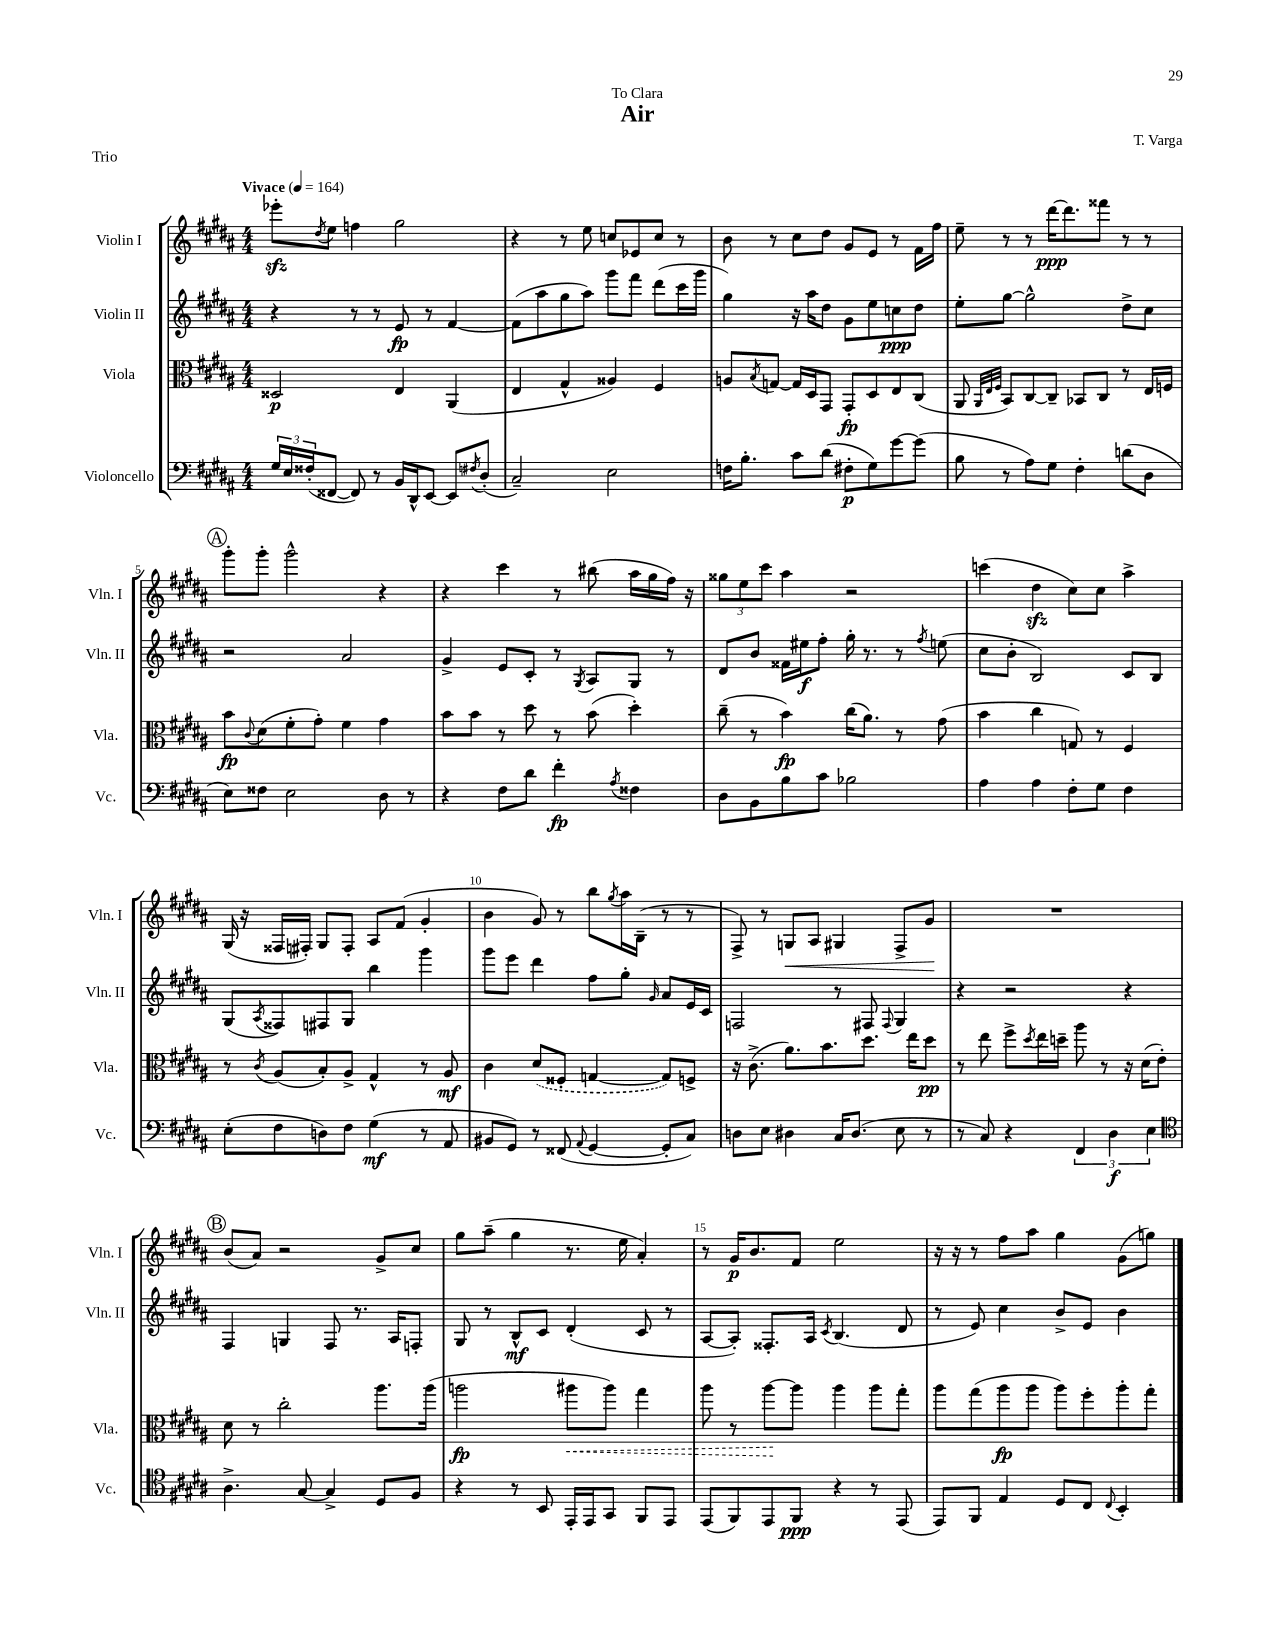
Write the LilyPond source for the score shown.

\header { title = "Air" composer = "T. Varga" dedication = "To Clara" piece = "Trio" }
<<
\new StaffGroup <<
\new Staff = "s0" \with { instrumentName = "Violin I" shortInstrumentName = "Vln. I" } {
    \clef treble \key b \major \numericTimeSignature \time 4/4 \tempo "Vivace" 4 = 164
    ees'''8-.\sfz \acciaccatura { dis''8 } e''8 f''4 gis''2 |
    r4 r8 e''8 c''8 ees'8 c''8 r8 |
    b'8 r8 cis''8 dis''8 gis'8 e'8 r8 fis'16 fis''16 |
    e''8-- r8 r8 dis'''16~\ppp dis'''8. fisis'''8 r8 r8 |
    \mark \markup { \circle "A" } gis'''8-. gis'''8-. gis'''2-^ r4 |
    r4 cis'''4 r8 bis''8( ais''16 gis''16 fis''16) r16 |
    \tuplet 3/2 { gisis''8 e''8 cis'''8 } ais''4 r2 |
    c'''4( dis''4\sfz cis''8) cis''8 ais''4-> |
    gis16( r16 fisis16 fis16-.) gis8 fis8-. ais8 fis'8( gis'4-. |
    b'4 gis'8) r8 b''8 \acciaccatura { gis''8 } ais''16 b16--( r8 r8 |
    fis8->) r8 g8\< ais8 gis4 fis8-> gis'8\! |
    R1 |
    \mark \markup { \circle "B" } b'8( ais'8) r2 gis'8-> cis''8 |
    gis''8 ais''8--( gis''4 r8. e''16 ais'4-.) |
    r8 gis'16\p b'8. fis'8 e''2 |
    r16 r16 r8 fis''8 ais''8 gis''4 gis'8( g''8) \bar "|." |
}
\new Staff = "s1" \with { instrumentName = "Violin II" shortInstrumentName = "Vln. II" } {
    \clef treble \key b \major \numericTimeSignature \time 4/4
    r4 r8 r8 e'8\fp r8 fis'4~ |
    fis'8( ais''8 gis''8 ais''8) gis'''8 fis'''8 dis'''8( cis'''16 gis'''16 |
    gis''4) r16 ais''16 dis''8 gis'8 e''8 c''8\ppp dis''8 |
    e''8-. gis''8~ gis''2-^ dis''8-> cis''8 |
    \mark \markup { \circle "A" } r2 ais'2 |
    gis'4-> e'8 cis'8-. r8 \acciaccatura { gis8 } ais8 gis8 r8 |
    dis'8 b'8 fisis'16 eis''16\f fis''8-. gis''16-. r8. r8 \acciaccatura { fis''8 } e''8( |
    cis''8 b'8-. b2) cis'8 b8 |
    gis8( \acciaccatura { ais8 } fisis8) fis8 gis8 b''4 gis'''4 |
    gis'''8 e'''8 dis'''4 fis''8 gis''8-. \grace { gis'16 } ais'8 e'16 cis'16 |
    f2 r8 fis8 \appoggiatura { fis8 } gis4 |
    r4 r2 r4 |
    \mark \markup { \circle "B" } fis4 g4 fis8 r8. ais16 f8-. |
    gis8 r8 b8-^\mf cis'8 dis'4-.( cis'8 r8 |
    ais8~ ais8-.) fisis8.-. ais16 \acciaccatura { cis'8 } b4.( dis'8 |
    r8 e'8) cis''4 b'8-> e'8 b'4 \bar "|." |
}
\new Staff = "s2" \with { instrumentName = "Viola" shortInstrumentName = "Vla." } {
    \clef alto \key b \major \numericTimeSignature \time 4/4
    disis2\p e4 ais,4( |
    e4 gis4-^ aisis4) fis4 |
    a8 \acciaccatura { b8 } g8~ g16 dis16 gis,8 gis,8-.\fp dis8 e8 cis8( |
    ais,8 \grace { ais,32 e32 fis32 } b,8) cis8~ cis8-- bes,8 cis8 r8 e16 f16 |
    \mark \markup { \circle "A" } b'8\fp \appoggiatura { cis'8 } dis'8( fis'8-. gis'8-.) fis'4 gis'4 |
    b'8 b'8 r8 dis''8 r8 b'8( dis''4-.) |
    cis''8--( r8 b'4\fp) cis''16( ais'8.) r8 gis'8( |
    b'4 cis''4 g8) r8 fis4 |
    r8 \acciaccatura { cis'8 } ais8( b8-.) ais8-> gis4-^ r8 ais8\mf |
    cis'4 \once \slurDashed dis'8( fisis8-. g4~ g8) f8-> |
    r16 cis'8.->( ais'8.) b'8. dis''8. e''16 dis''8\pp |
    r8 e''8 fis''8-> \acciaccatura { dis''8 } e''16 d''16-- ais''8 r8 r16 dis'16( e'8-.) |
    \mark \markup { \circle "B" } dis'8 r8 cis''2-. ais''8. ais''16( |
    a''2\fp \once \override Hairpin.style = #'dashed-line ais''8\< ais''8) gis''4 |
    ais''8 r8 ais''8~\! ais''8 ais''4 ais''8 gis''8-. |
    ais''8 gis''8( ais''8\fp ais''8 ais''8) fis''8-. ais''8-. gis''8-. \bar "|." |
}
\new Staff = "s3" \with { instrumentName = "Violoncello" shortInstrumentName = "Vc." } {
    \clef bass \key b \major \numericTimeSignature \time 4/4
    \tuplet 3/2 { gis16 e16 fisis16-.( } fisis,8~ fisis,8) r8 b,16 dis,16-^ e,8~ e,8 \acciaccatura { fis8 } dis8-.( |
    cis2--) e2 |
    f16 b8.-. cis'8 dis'8( fis8-.\p gis8) gis'8~ gis'8( |
    b8 r8 ais8) gis8 fis4-. d'8( dis8 |
    \mark \markup { \circle "A" } e8) fisis8 e2 dis8 r8 |
    r4 fis8 dis'8 fis'4-.\fp \acciaccatura { ais8 } fisis4 |
    dis8 b,8 b8 cis'8 bes2 |
    ais4 ais4 fis8-. gis8 fis4 |
    e8-.( fis8 d8) fis8 gis4\mf( r8 ais,8 |
    bis,8 gis,8) r8 fisis,8( \appoggiatura { ais,8 } gis,4~ gis,8-. cis8) |
    d8 e8 dis4 cis16 dis8.( e8 r8 |
    r8 cis8) r4 \tuplet 3/2 { fis,4 dis4\f e4 } |
    \mark \markup { \circle "B" } \clef tenor ais4.-> gis8~ gis4-> dis8 fis8 |
    r4 r8 b,8 e,16-. e,16 gis,8 fis,8 e,8 |
    e,8( fis,8) e,8 fis,8\ppp r4 r8 e,8( |
    e,8) fis,8 e4 dis8 cis8 \appoggiatura { cis8 } b,4-. \bar "|." |
}
>>
>>
\layout { \context { \Score \override BarNumber.break-visibility = ##(#f #t #t) barNumberVisibility = #(every-nth-bar-number-visible 5) } }
